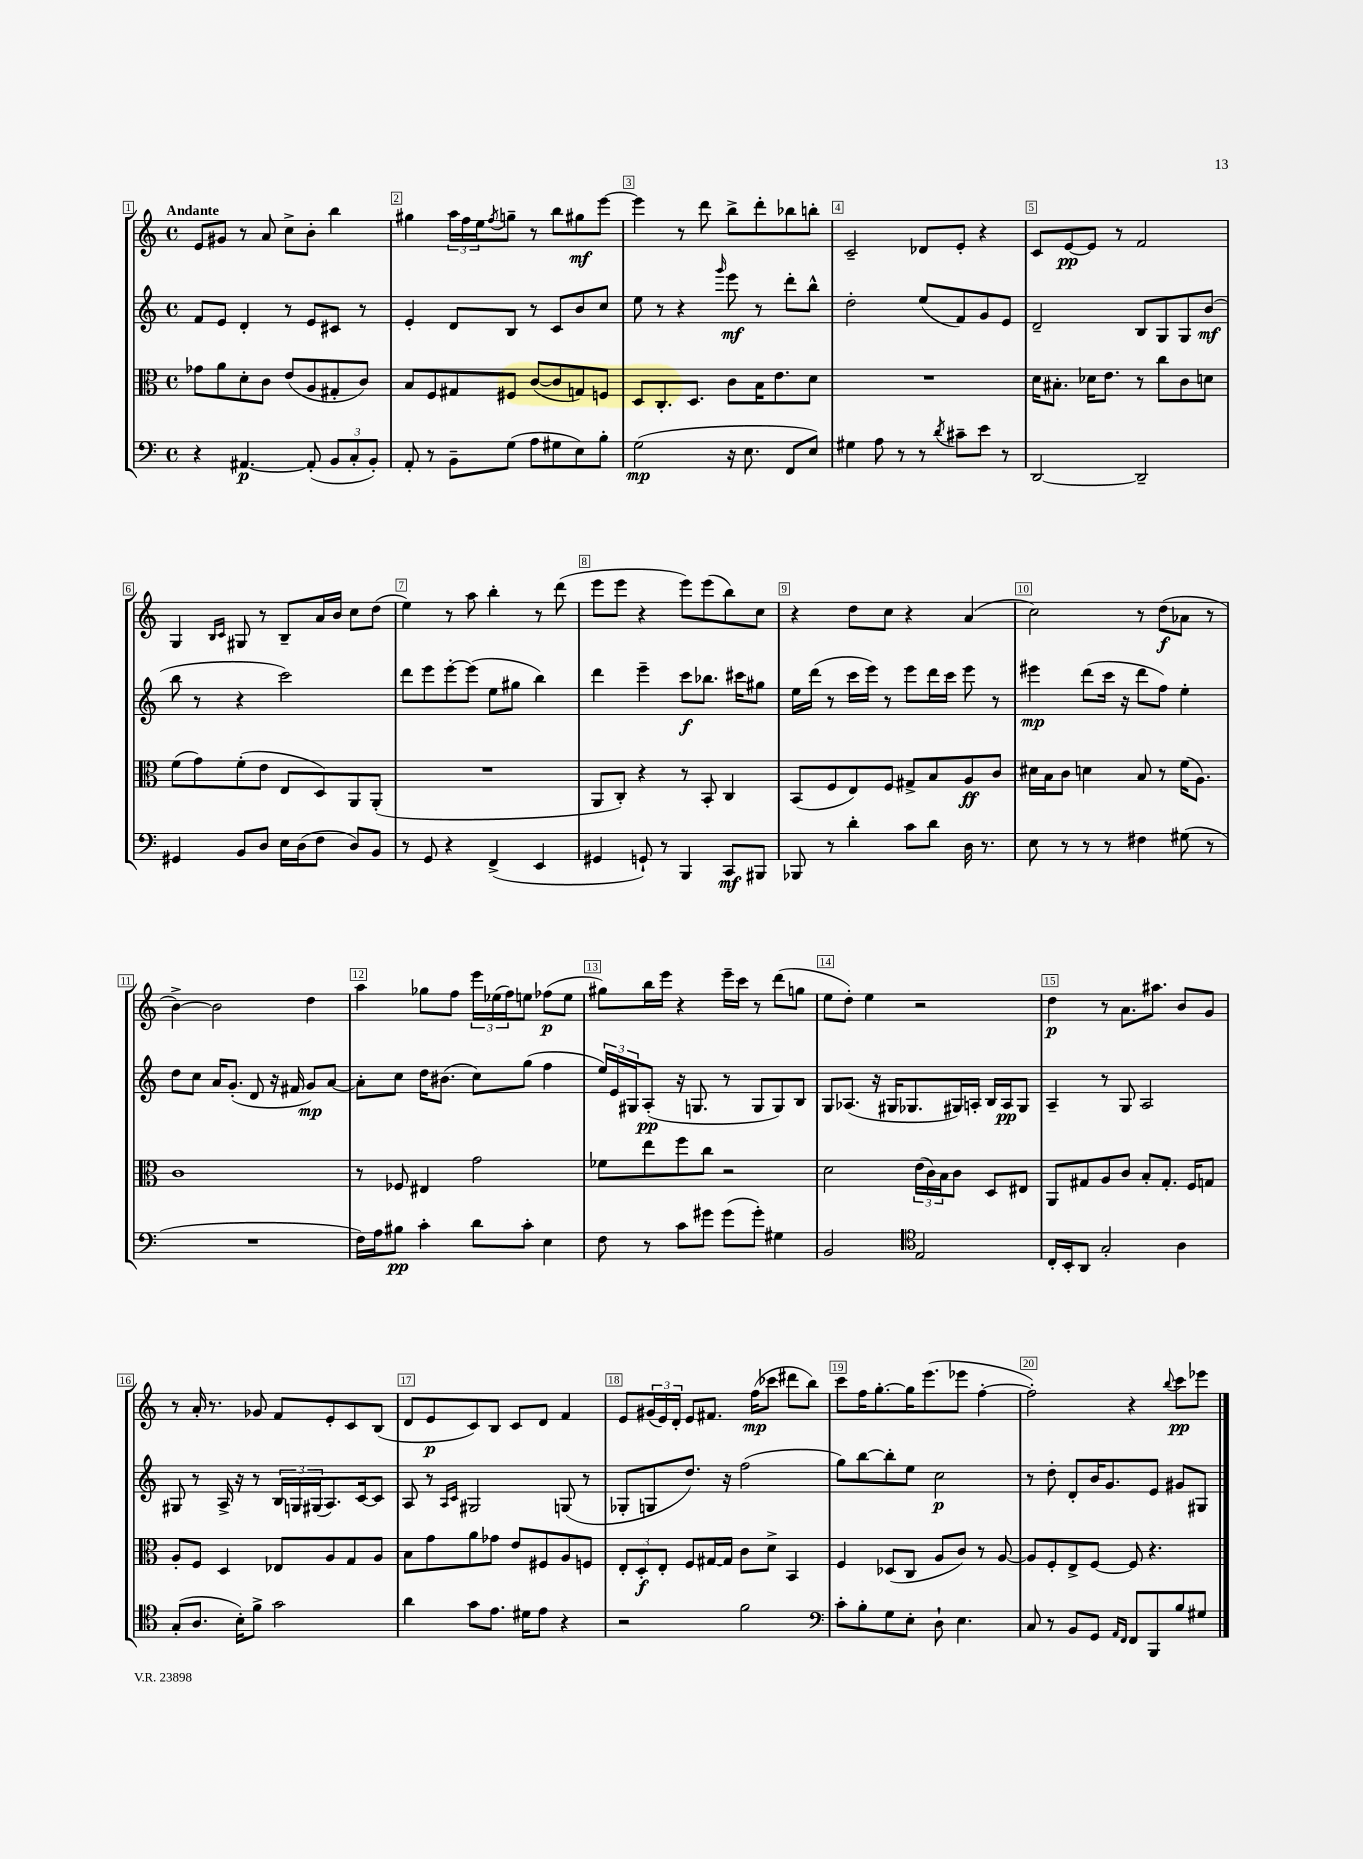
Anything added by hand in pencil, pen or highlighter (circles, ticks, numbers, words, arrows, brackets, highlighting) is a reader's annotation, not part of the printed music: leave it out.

**kern	**kern	**kern	**kern
*staff4	*staff3	*staff2	*staff1
*clefF4	*clefC3	*clefG2	*clefG2
*k[]	*k[]	*k[]	*k[]
*M4/4	*M4/4	*M4/4	*M4/4
*met(c)	*met(c)	*met(c)	*met(c)
4r	8g-	8f	8e
.	8a	8e	8g#
[4.AA#	8d'	4d'	8r
.	8c	.	8a
.	(8e	8r	8cc^
(8AA#']	8A	8e	8b'
12BB	8G#'	8c#	4bb
12C'	.	.	.
.	8c)	8r	.
12BB')	.	.	.
=	=	=	=
8AA'	8B	4e'	4gg#
8r	8F	.	.
8BB~	8G#	8d	24aa
.	.	.	24ff
.	.	.	24ee
.	.	.	8qff
(8G	8F#	8B	8gg~
8A	([8c	8r	8r
8G#	8c]	8c	8bb
8E)	8G)	8b	8gg#
8B'	8F	8cc	[8eee
=	=	=	=
(2G	8D	8ee	4eee]
.	8.C'	8r	.
.	.	4r	8r
.	8.D	.	.
.	.	.	8ddd
.	.	16qqggg	.
16r	8c	8eee	8bb^
8.E	.	.	.
.	16B	8r	8ddd'
.	8.e	.	.
8FF	.	8ddd'	8bb-
8E)	8d	8bb^^	8bb'
=	=	=	=
4G#	1r	2dd'	2c~
8A	.	.	.
8r	.	.	.
8r	.	(8ee	8d-
8qd	.	.	.
8c#~	.	8f)	8e'
8e	.	8g	4r
8r	.	8e	.
=	=	=	=
[2DD	16d	2d~	8c
.	8.B#'	.	.
.	.	.	[8e
.	16d-	.	8e]
.	8.e	.	.
.	.	.	8r
2DD~]	8r	8B	2f
.	8cc	8G	.
.	8c	8G	.
.	8d	(8b	.
=	=	=	=
4GG#	(8f	8bb	4G
.	8g)	8r	.
.	.	.	16qqB
.	.	.	16qqc
8BB	(8f'	4r	8G#
8D	8e	.	8r
16E	8E	2ccc)	8B~
(16D	.	.	.
8F	8D)	.	16a
.	.	.	16b
8D)	8AA	.	8cc
8BB	(8AA'	.	(8dd
=	=	=	=
8r	1r	8ddd	4ee)
8GG	.	8eee	.
4r	.	[8eee'	8r
.	.	(8eee]	8aa
(4FF^	.	8ee	4bb'
.	.	8gg#	.
4EE	.	4bb)	8r
.	.	.	(8ddd
=	=	=	=
4GG#	8AA	4ddd	8eee
.	8C')	.	8eee
8GG`)	4r	4eee~	4r
8r	.	.	.
4BBB	8r	8ccc	8eee)
.	8BB'	8.bb-	(8eee
8CC	4C	.	8bb)
.	.	16ccc#	.
8BBB#	.	8gg#	8cc
=	=	=	=
8BBB-	(8BB	16ee	4r
.	.	(16ddd	.
8r	8F	8r	.
4d'	8E)	16ccc	8dd
.	.	16eee)	.
.	8F	8r	8cc
8c	8G#^	8eee	4r
8d	8B	16ddd	.
.	.	16ccc	.
16D	8A	8eee	(4a
8.r	.	.	.
.	8c	8r	.
=	=	=	=
8E	16d#	4eee#	2cc)
.	16B	.	.
8r	8c	.	.
8r	4d	(8ddd	.
8r	.	16ccc	.
.	.	16r	.
4F#	8B	8ddd	8r
.	8r	8ff)	(8dd
(8G#	(16f	4ee'	8a-
.	8.A)	.	.
8r	.	.	8r
=	=	=	=
1r	1c	8dd	[4b^)
.	.	8cc	.
.	.	16a	2b]
.	.	(8.g'	.
.	.	8d	.
.	.	16r	.
.	.	16f#	.
.	.	8g)	4dd
.	.	[8a	.
=	=	=	=
16F)	8r	8a']	4aa
16A	.	.	.
8B#	8F-	8cc	.
4c'	4E#	16dd	8gg-
.	.	(8.b#	.
.	.	.	8ff
8d	2g	8cc)	24eee
.	.	.	(24ee-
.	.	.	24ff)
8c'	.	(8gg	8ee
4E	.	4ff	(8ff-
.	.	.	8ee
=	=	=	=
8F	8f-	24ee)	8gg#)
.	.	24e	.
.	.	24G#	.
8r	8ee	(8A'	16bb
.	.	.	16eee
8c	8ff	16r	4r
.	.	8.G	.
8g#	8cc	.	.
(8g#	2r	8r	16eee~
.	.	.	16ccc
8g#')	.	8G	8r
4G#	.	8G)	(8ddd
.	.	8B	8gg
=	=	=	=
2BB	2d	8G	8ee
.	.	(8.A-	8dd')
.	.	.	4ee
.	.	16r	.
.	.	16G#	.
.	.	8.G-	.
*clefC4	*	*	*
2E	(24e	.	2r
.	24c)	.	.
.	24B	.	.
.	8c	16G#)	.
.	.	16A'	.
.	8D	16B	.
.	.	16A	.
.	8E#	8G#	.
=	=	=	=
16C'	8AA	4A~	4dd
16BB'	.	.	.
8AA	8G#	.	.
2G'	8A	8r	8r
.	8c	8G	8.a
.	8B'	2A	.
.	.	.	8.aa#
.	8.G#'	.	.
4A	.	.	8b
.	16F	.	.
.	8G	.	8g
=	=	=	=
(8G'	8A'	8G#	8r
8.A	8F	8r	16a'
.	.	.	8.r
.	4D	16A^	.
16B')	.	16r	.
8f^	.	8r	8g-
2g	8E-	24B	8f
.	.	24G	.
.	.	(24G#	.
.	8A	8.A)	8e'
.	8G	.	8c
.	.	[16c	.
.	8A	8c]	(8B
=	=	=	=
4a	8B	8A	8d
.	8g	8r	8e
.	.	16qqA	.
.	.	16qqc	.
8g	8a	2G#	8c)
8.e	8g-	.	8B
.	8e	.	8c
16d#	.	.	.
8e	8F#	.	8d
4r	8A	(8G	4f
.	8F	8r	.
=	=	=	=
2r	12E'	8G-'	8e
.	12D'	.	.
.	.	8G	(24g#
.	12E'	.	24e)
.	.	.	24d'
.	8F	8.dd)	8e
.	[16G#	.	8.f#
.	16G#]	16r	.
2f	8c	(2ff	.
.	.	.	(16ff
.	8d^	.	8ccc-
.	4BB	.	8ddd#
.	.	.	8bb)
=	=	=	=
*clefF4	*	*	*
8c'	4F	8gg)	8ccc
8B'	.	[8bb	16ff
.	.	.	[8.gg'
8G	(8D-	8bb']	.
8E'	8C	8ee	16gg]
.	.	.	(8.eee
8D`	8A	2cc	.
4.E	8c)	.	8eee-
.	8r	.	[4ff'
.	[8A	.	.
=	=	=	=
8C	8A]	8r	2ff'])
8r	8F'	8dd'	.
8BB	8E^	8d'	.
8GG	[8F	16b	.
.	.	8.g	.
16qqAA	.	.	.
16qqFF	.	.	.
8FF	8F]	.	4r
8BBB	4.r	8e	.
.	.	.	8qqbb
8B	.	8g#	8ccc
8G#	.	8G#	8eee-
==	==	==	==
*-	*-	*-	*-
